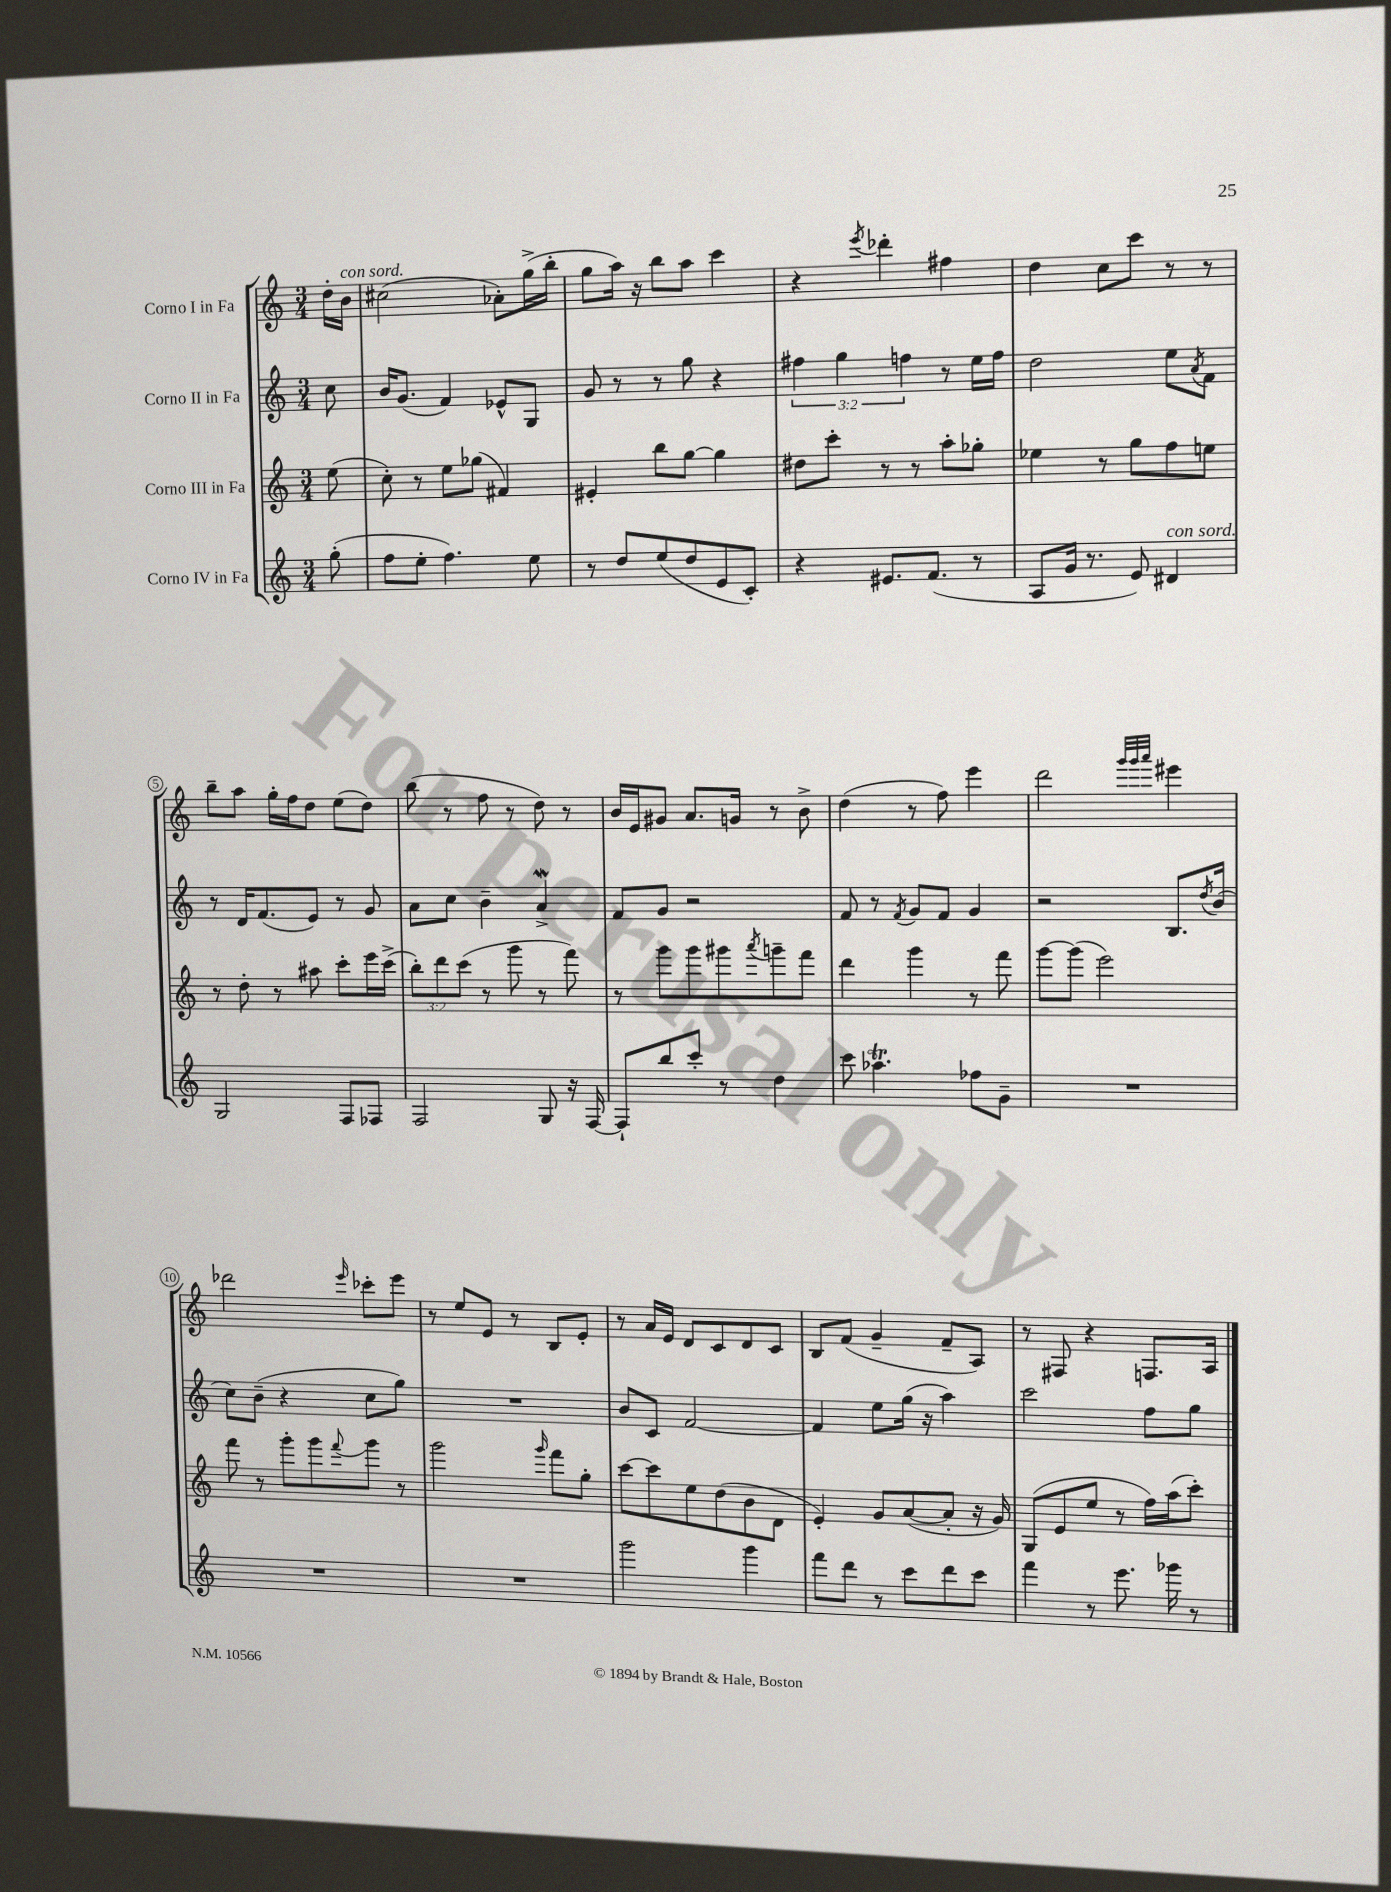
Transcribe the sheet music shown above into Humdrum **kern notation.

**kern	**kern	**kern	**kern
*staff4	*staff3	*staff2	*staff1
*clefG2	*clefG2	*clefG2	*clefG2
*k[]	*k[]	*k[]	*k[]
*M3/4	*M3/4	*M3/4	*M3/4
(8gg'	(8ee	8cc	16dd'
.	.	.	16b
=	=	=	=
8ff	8cc')	16b	(2cc#
.	.	(8.g	.
8ee'	8r	.	.
4.ff)	8ee	4f)	.
.	(8gg-	.	.
.	4f#)	8e-^^	8a-')
8ee	.	8G	(16gg^
.	.	.	16bb'
=	=	=	=
8r	4e#'	8g	8gg
8dd	.	8r	16aa)
.	.	.	16r
(8ee	8bb	8r	8bb
8dd	[8gg	8gg	8aa
8e	4gg]	4r	4ccc
8c')	.	.	.
=	=	=	=
4r	8dd#	6ff#	4r
.	8ccc'	.	.
.	.	6gg	.
.	.	.	8qeee
8.e#	8r	.	4ddd-'
.	.	6ff	.
.	8r	.	.
(8.f	.	.	.
.	8aa'	8r	4ff#
8r	8gg-'	16ee	.
.	.	16ff	.
=	=	=	=
8A	4ee-	2dd	4dd
16g	.	.	.
8.r	.	.	.
.	8r	.	8cc
8e)	8gg	.	8ccc
4d#	8ff	8ee	8r
.	.	8qa	.
.	8ee	8f	8r
=	=	=	=
2G	8r	8r	8bb~
.	8dd'	16d	8aa
.	.	(8.f	.
.	8r	.	16gg'
.	.	.	16ff
.	8aa#	8e)	8dd
8F	8ccc'	8r	(8ee
8F-	16eee	8g	8dd)
.	(16ccc^	.	.
=	=	=	=
2F	12bb')	8a	(8bb
.	12ddd	.	.
.	.	8cc	8r
.	(12ccc	.	.
.	8r	4b~	8ff
.	8ggg	.	8r
8G	8r	4a^	8dd)
16r	8fff)	.	8r
[16F	.	.	.
=	=	=	=
8F`]	8r	8f	16b
.	.	.	16e
8bb	8ggg	8g	8g#
8ccc'	8ggg	2r	8.a
8r	8ggg#	.	.
.	.	.	16g
.	8qaaa	.	.
4dd	8ggg~	.	8r
.	8fff	.	8b^
=	=	=	=
8ccc	4ddd	8f	(4dd
4.aa-	.	8r	.
.	.	8qf	.
.	4ggg	8g	8r
.	.	8f	8ff)
8ff-	8r	4g	4eee
8g~	8fff	.	.
=	=	=	=
2.r	[8ggg	2r	2ddd
.	(8ggg]	.	.
.	2eee)	.	.
.	.	.	32qqggg
.	.	.	32qqggg
.	.	.	32qqaaa
.	.	8.B	4eee#
.	.	8qdd	.
.	.	(16b	.
=	=	=	=
2.r	8fff	8cc)	2ddd-
.	8r	(8b~	.
.	8ggg'	4r	.
.	8ggg	.	.
.	8qqfff	.	16qqeee
.	8ggg	8cc	8ccc-'
.	8r	8gg)	8eee
=	=	=	=
2.r	2ggg	2.r	8r
.	.	.	8ee
.	.	.	8e
.	.	.	8r
.	16qqggg	.	.
.	8fff	.	8B
.	8gg'	.	8e'
=	=	=	=
2ggg	[8ccc	8b	8r
.	8ccc]	8c	16a
.	.	.	16e
.	8ee	[2f	8d
.	(8dd	.	8c
4ggg	8b	.	8d
.	8d	.	8c
=	=	=	=
8fff	4e')	4f]	8B
8ddd	.	.	(8f
8r	8g	8ee	4g~
8ccc	([8a	(16gg	.
.	.	16r	.
8ddd	8a']	4aa)	8f~
8ccc	16r	.	8A)
.	16g)	.	.
=	=	=	=
4fff	(8G	2ccc	8r
.	8e	.	8F#
8r	8ee	.	4r
8.eee	8r	.	.
.	16ff)	8ff	8.F
16ggg-	(16aa	.	.
8r	8ccc')	8gg	.
.	.	.	16A
==	==	==	==
*-	*-	*-	*-
